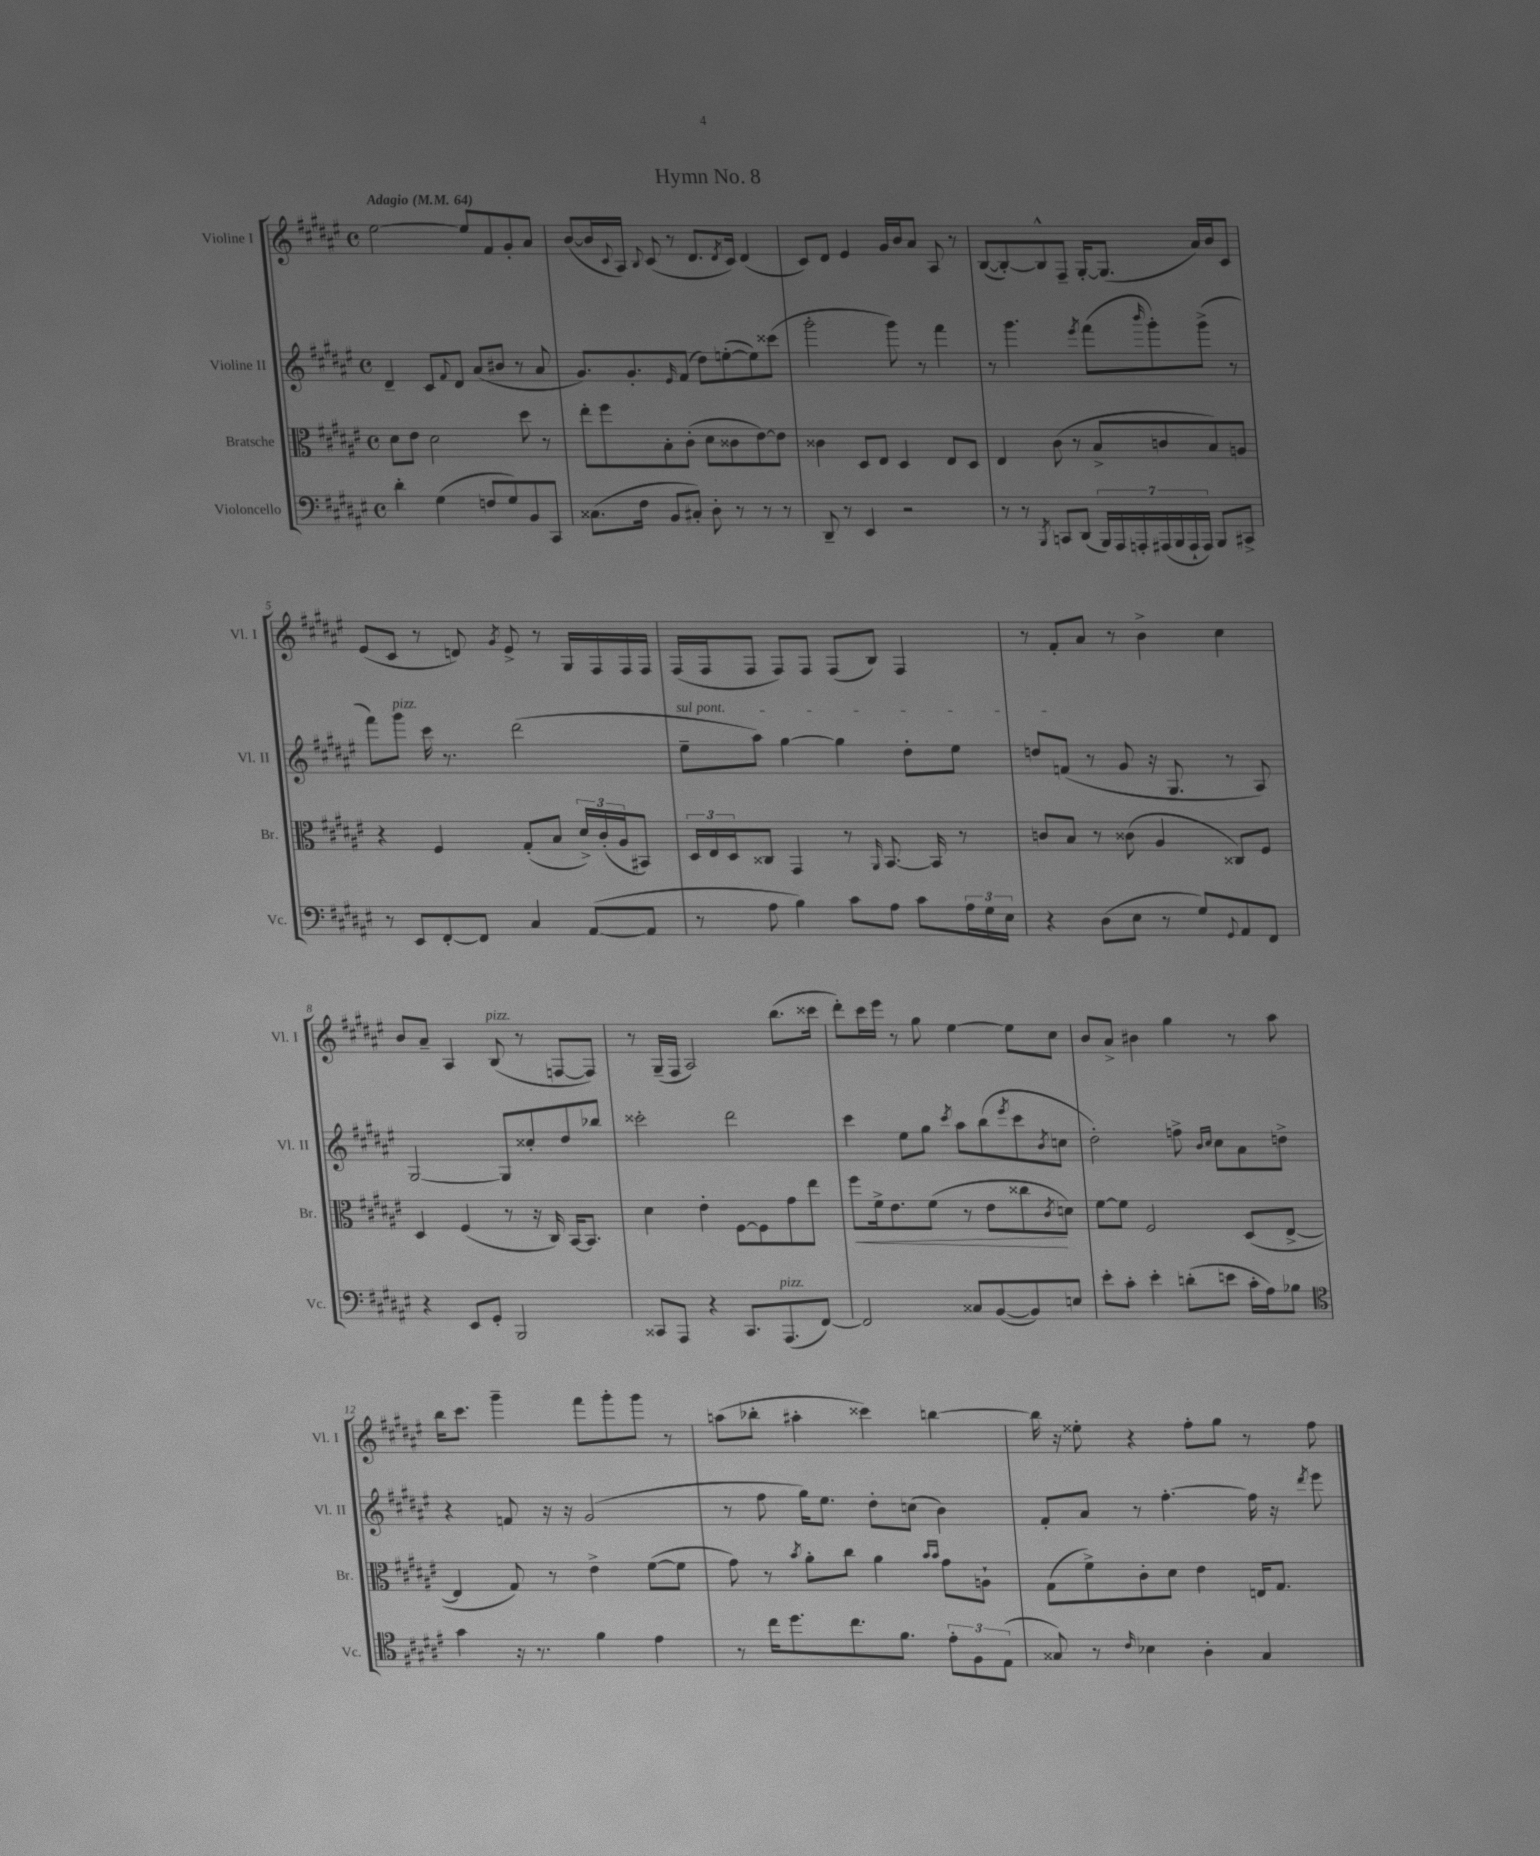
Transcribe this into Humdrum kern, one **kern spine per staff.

**kern	**kern	**dynam	**kern	**kern
*part4	*part3	*part3	*part2	*part1
*staff4	*staff3	*staff3	*staff2	*staff1
*I"Violoncello	*I"Bratsche	*	*I"Violine II	*I"Violine I
*I'Vc.	*I'Br.	*	*I'Vl. II	*I'Vl. I
*clefF4	*clefC3	*	*clefG2	*clefG2
*k[f#c#g#d#a#e#]	*k[f#c#g#d#a#e#]	*	*k[f#c#g#d#a#e#]	*k[f#c#g#d#a#e#]
*M4/4	*M4/4	*	*M4/4	*M4/4
*met(c)	*met(c)	*	*met(c)	*met(c)
*MM64	*MM64	*	*MM64	*MM64
=1	=1	=1	=1	=1
!	!	!	!	!LO:TX:a:B:t=Adagio
4d#'\	8d#\L	.	4d#~/	[2ee#\
.	8e#\J	.	.	.
(4G#\	2d#\	.	8c#/L	.
.	.	.	8qqf#/	.
.	.	.	8d#/J	.
8Fn/L	.	.	(8a#/L	8ee#/L]
8G#/)	.	.	8b#X/J	8f#/
8BB/	8dd#\	.	8r	8g#'/
8CC#/J	8r	.	8a#/	8a#/J
=2	=2	=2	=2	=2
(8.C##X\L	8ee#'\L	.	8.g#/L)	([8b/L
.	8ff#\	.	.	16b/L]
.	.	.	.	8qqc#/
16F#\Jk	.	.	8.g#'/	16A#/JJ)
.	.	.	.	8qqB/
8BB/L	8B'\	.	.	(8c#/
.	.	.	16qqe#/	.
8C#X'/J)	(8c#'\J	.	(8f#/J	8r
8D#'\	8d#\L	.	8dd#\L)	8.d#/L
8r	8c##X\	.	([8een'\	.
.	.	.	.	8qd#/
.	.	.	.	16c#/Jk)
8r	[8e#\)	.	8ee\])	(4d#/
8r	8e#\J]	.	(8ccc##X\J	.
=3	=3	=3	=3	=3
8DD#~/	4c##X\	.	2ggg#'\	8c#/L)
8r	.	.	.	8d#/J
4EE#/	8D#/L	.	.	4e#/
.	8E#/J	.	.	.
2r	4D#/	.	8ggg#\)	16g#/LL
.	.	.	.	16b/J
.	.	.	8r	8a#/J
.	8E#/L	.	4fff#\	8A#/
.	8D#/J	.	.	8r
=4	=4	=4	=4	=4
8r	4E#/	.	8r	([8B/L
8r	.	.	4.ggg#\	8B'/_)
8qBBB/	.	.	.	.
8CCn/L	(8c#\	.	.	8B^^/]
(8DD#/J	8r	.	.	8F#~/J
.	.	.	8qeee#/	.
28BBB/LL)	8B^/L	.	(8fff#\L	[16G#'/KL
28AAA#/	.	.	.	.
.	.	.	.	(8.G#/J]
28AAAn'/	.	.	.	.
(28AAA#X/	.	.	.	.
.	.	.	16qqbbb/	.
.	8cn/	.	8ggg#'\)	.
28BBB/	.	.	.	.
28AAA#`/	.	.	.	.
28AAA#/JJ)	.	.	.	.
8BBB/L	8B/)	.	(8ggg#^\J	16a#/LL)
.	.	.	.	16b/J
8CC#X^/J	8An/J	.	8r	8c#/J
!!LO:LB:g=z
=5	=5	=5	=5	=5
8r	4r	.	8fff#\L)	(8e#/L
!	!	!	!LO:TX:a:i:t=pizz.	!
8EE#/L	.	.	8ggg#\J	8c#/J
[8FF#'/	4F#/	.	16ccc#\	8r
.	.	.	8.r	.
8FF#/J]	.	.	.	8dn/)
.	.	.	.	8qg#/
4C#/	(8G#'/L	.	(2ddd#\	8e#^/
.	8B/J	.	.	8r
([8AA#/L	24d#^/LL)	.	.	16G#/LL
.	(24c#'/	.	.	.
.	.	.	.	16F#/
.	24A#/J	.	.	.
8AA#/J]	8BB#X/J)	.	.	16F#/
.	.	.	.	16F#/JJ
=6	=6	=6	=6	=6
!	!	!	!LO:TX:a:i:t=sul pont.	!
8r	24D#/LL	.	8ee#~\L	(16F#/LL
.	24E#/	.	.	.
.	.	.	.	16F#/J
.	24D#/J	.	.	.
8A#\	8C##X/J	.	8aa#\J)	8F#/J
4B\)	4GG#/	.	[4gg#\	8F#/L)
.	.	.	.	8F#/J
8c#\L	8r	.	4gg#\]	(8F#/L
.	16qqAA#/	.	.	.
8A#\J	[8.BB/	.	.	8B/J)
8c#\L	.	.	8dd#'\L	4F#/
.	16BB/]	.	.	.
24A#\L	8r	.	8ee#\J	.
24G#\	.	.	.	.
24E#\JJ	.	.	.	.
=7	=7	=7	=7	=7
4r	8cn/L	.	8ddn/L	8r
.	8B/J	.	(8fn/J	8f#'/L
(8D#\L	8r	.	8r	8a#/J
8E#\J	(8c##X\	.	8g#/	8r
8r	4A#/	.	16r	4b^\
.	.	.	8.G#/	.
8G#/L)	.	.	.	.
8qqGG#/	.	.	.	.
8AA#/	8C##X/L)	.	8r	4cc#\
8FF#/J	8F#/J	.	8A#/)	.
!!LO:LB:g=z
=8	=8	=8	=8	=8
4r	4D#/	.	[2G#/	8b/L
.	.	.	.	8a#~/J
8EE#/L	(4F#/	.	.	4A#/
8GG#'/J	.	.	.	.
!	!	!	!	!LO:TX:a:i:t=pizz.
2BBB/	8r	.	8G#/L]	(8B/
.	16r	.	8cc##X'/	8r
.	16C#/)	.	.	.
.	[16BB/KL	.	8dd#/	[8Fn/L
.	8.BB/J]	.	.	.
.	.	.	8bb-X/J	8F/J])
=9	=9	=9	=9	=9
8CC##X/L	4d#\	.	2ccc##X'\	8r
8AAA#/J	.	.	.	(16G#~/LL
.	.	.	.	16F#/JJ
4r	4e#'\	.	.	2A#/)
8.CC##/L	[8F#\L	.	2ddd#\	.
.	8F#\]	.	.	.
!LO:TX:a:i:t=pizz.	!	!	!	!
(8.AAA#/	.	.	.	.
.	8g#\	.	.	(8.bb\L
[8FF#/J)	8ee#\J	.	.	.
.	.	.	.	16ccc##X\Jk
=10	=10	=10	=10	=10
!	!	!LO:HP:b	!	!
2FF#/]	8ff#\L	<	4ccc#\	8ddd#'\L)
.	16f#^\k	.	.	16ccc#\L
.	8.e#\	.	.	16eee#\JJ
.	.	.	8ee#\L	8r
.	(8f#\J	.	8gg#\J	8gg#\
.	.	.	8qccc#/	.
8C##X/L	8r	.	8aa#\L	[4ee#\
([8BB/	8e#\L	.	(8bb\	.
.	.	.	8qeee#/	.
8BB/])	8cc##X\	.	8ccc#\	8ee#\L]
.	8qc#/	.	8qb/	.
8En/J	8dn\J)	[	8ccn\J	8cc#\J
=11	=11	=11	=11	=11
8e#'\L	[8f#\L	.	2dd#'\)	8b/L
8c#'\J	8f#\J]	.	.	8a#^/J
4e#'\	2F#/	.	.	4b#X\
(8dn'\L	.	.	8ffn^\	4gg#\
.	.	.	16qqb/LL	.
.	.	.	16qqcc#/JJ	.
8en\J	.	.	8cc#\L	.
16c#'\LL	(8D#/L	.	8a#\	8r
16A#\J)	.	.	.	.
8B-X\J	[8E#^/J	.	8ddn^\J	8aa#\
!!LO:LB:g=z
=12	=12	=12	=12	=12
*clefC4	*	*	*	*
4g#\	4E#/]	.	4r	16bb\KL
.	.	.	.	8.ccc#\J
16r	8G#/)	.	8fn/	4ggg#~\
8.r	.	.	.	.
.	8r	.	16r	.
.	.	.	16r	.
4f#\	4e#^\	.	(2g#/	8fff#\L
.	.	.	.	8ggg#'\
4e#\	([8f#\L	.	.	8ggg#\J
.	8f#\J]	.	.	8r
=13	=13	=13	=13	=13
8r	8g#\)	.	8r	(8aan\L
16cc#\KL	8r	.	8ff#\	8bb-X'\J
8.dd#\	.	.	.	.
.	8qb/	.	.	.
.	8a#'\L	.	16gg#\KL)	4aa#X'\
.	.	.	8.ee#\J	.
8.cc#\	8cc#\J	.	.	.
.	4a#\	.	8dd#'\L	4ccc##X\)
8.f#\J	.	.	.	.
.	.	.	(8ccn\J	.
.	16qqb/LL	.	.	.
.	16qqb/JJ	.	.	.
12e#'\L	8g#\L	.	4b\)	[4bbn\
12F#\	.	.	.	.
.	8An`\J	.	.	.
(12E#\J	.	.	.	.
=14	=14	=14	=14	=14
8G##X/)	(8G#\L	.	8f#'/L	16bb\]
.	.	.	.	16r
8r	8f#^\)	.	8a#/J	8ee##X'\
16qqc#/	.	.	.	.
4B-X\	8c#'\	.	8r	4r
.	8d#\J	.	[4.ff#'\	.
4A#'\	4e#\	.	.	8ff#'\L
.	.	.	.	8gg#\J
4G##/	16En/KL	.	16ff#\]	8r
.	8.G#/J	.	16r	.
.	.	.	8qddd#/	.
.	.	.	8eee#\	8ff#\
==	==	==	==	==
*-	*-	*-	*-	*-
